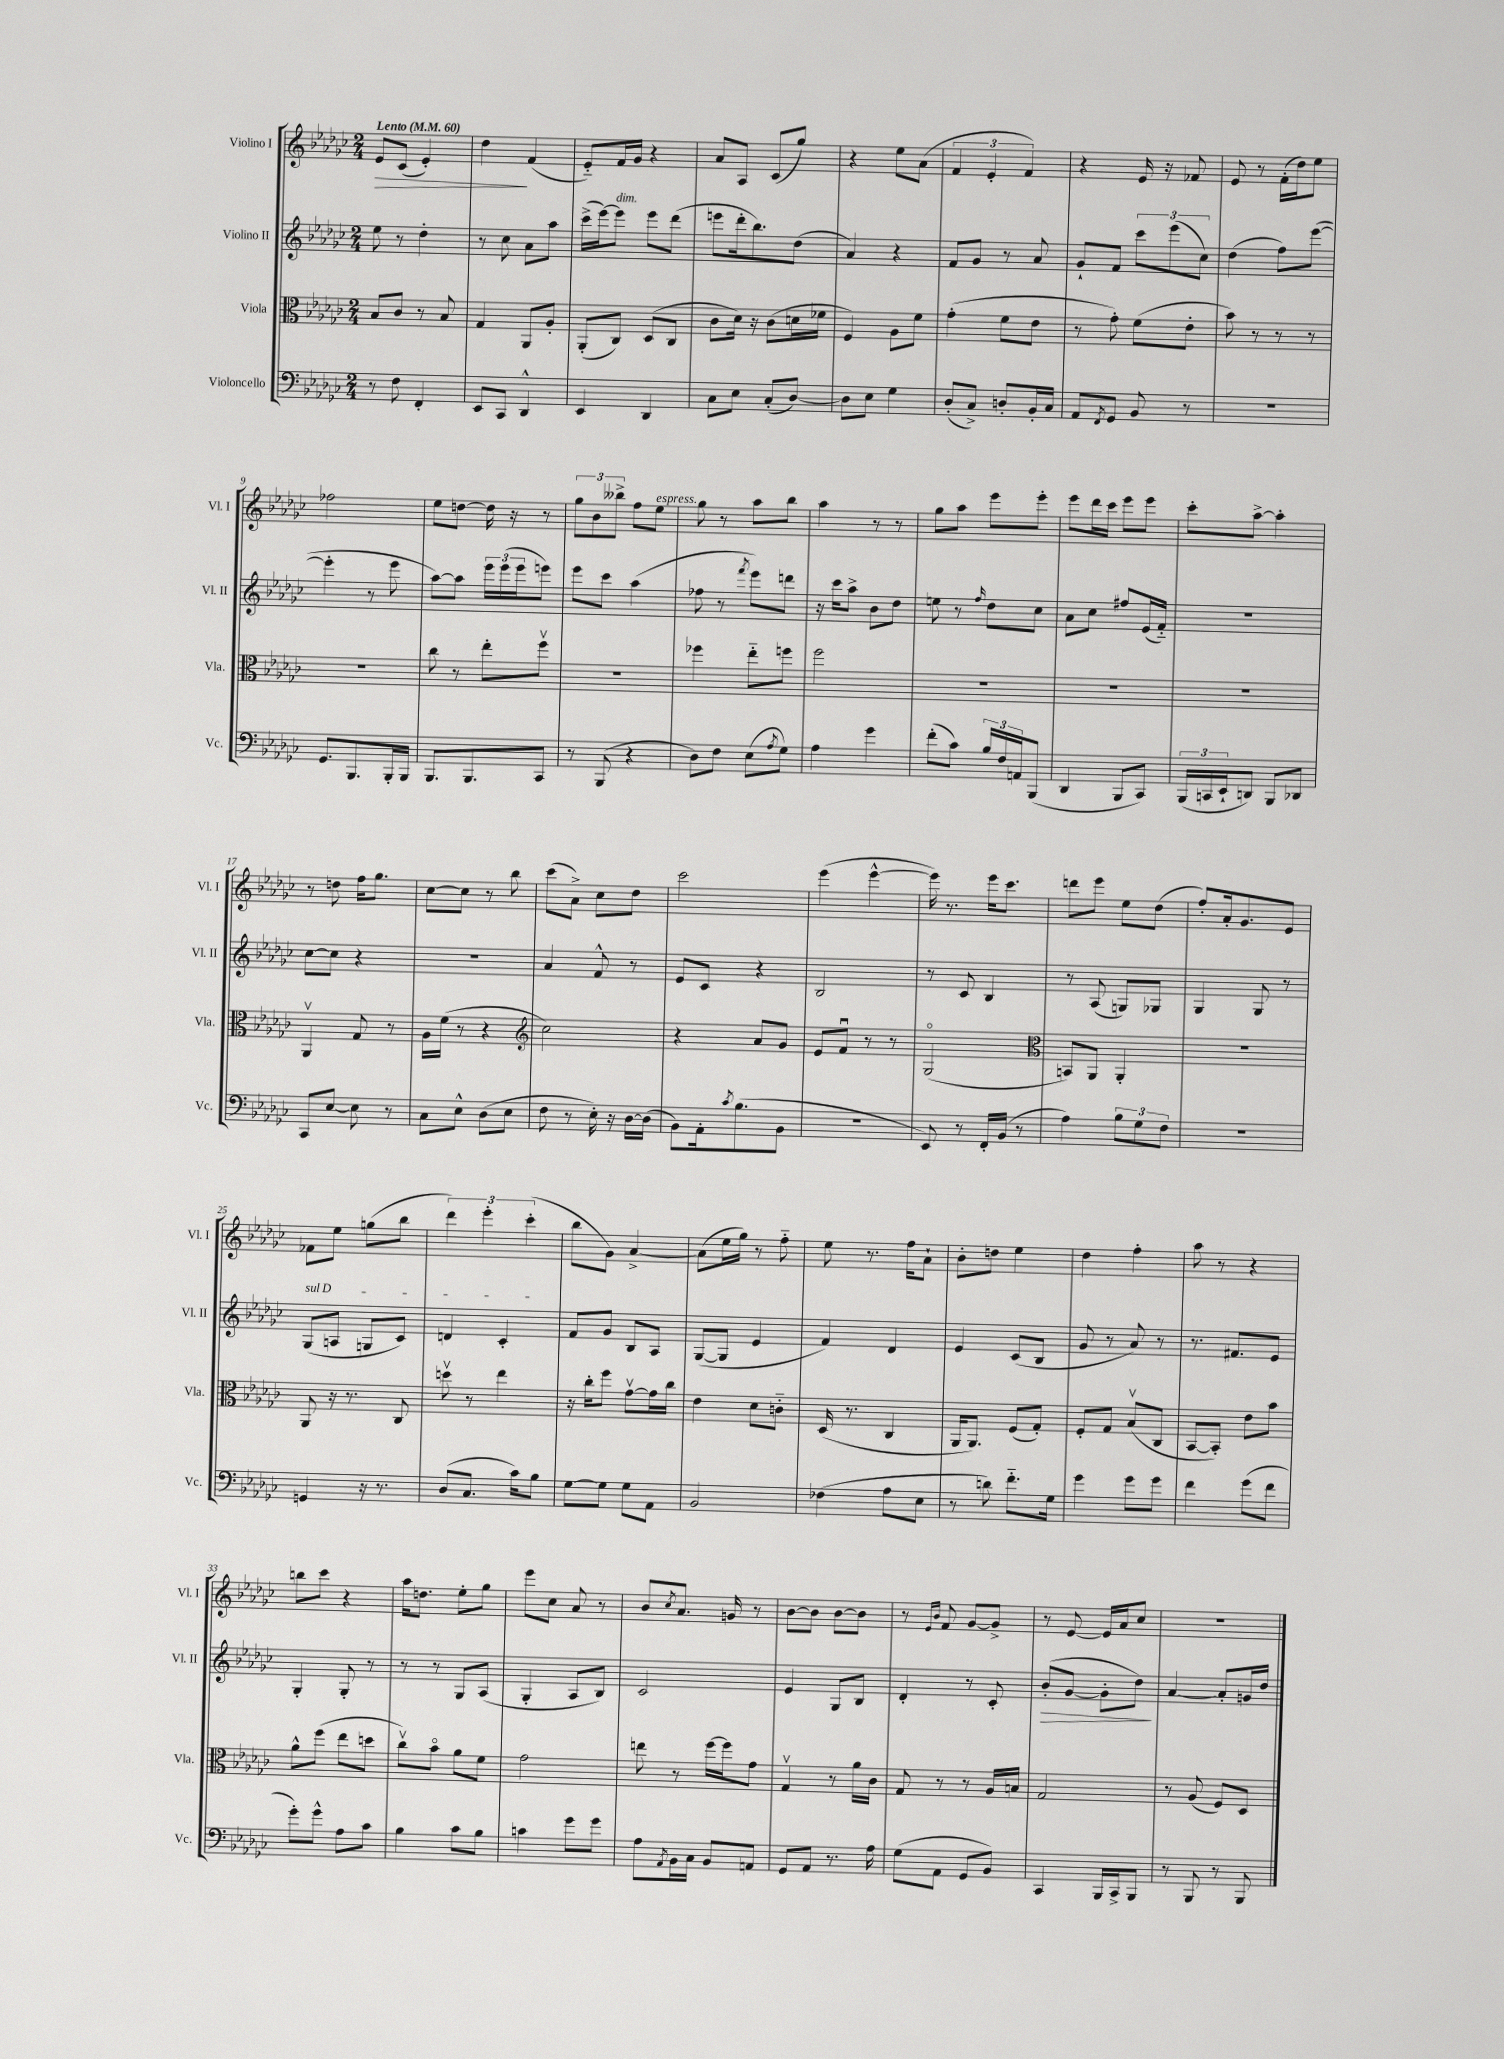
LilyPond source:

<<
\new StaffGroup <<
\new Staff = "s0" \with { instrumentName = "Violino I" shortInstrumentName = "Vl. I" } {
    \clef treble \key ges \major \numericTimeSignature \time 2/4 \tempo "Lento" 4 = 60
    ees'8\> ces'8( ees'4-.) |
    des''4\! f'4( |
    ees'8-_) f'16 ges'16 r4 |
    aes'8 aes8 ces'8( ges''8) |
    r4 ees''8 aes'8( |
    \tuplet 3/2 { f'4 ees'4-. f'4) } |
    r4 ees'16 r16 fes'8 |
    ees'8 r8 f'16-.( des''16) ees''8 |
    fes''2 |
    ees''8 d''8~ d''16 r16 r8 |
    \tuplet 3/2 { ges''8 bes'8 beses''8-> } f''8 ees''8^\markup { \italic "espress." } |
    ges''8 r8 aes''8 bes''8 |
    aes''4 r8 r8 |
    ges''8 aes''8 ees'''8 ees'''8-. |
    ees'''8 des'''16 ces'''16 ees'''8 ees'''8 |
    ces'''8-. aes''8~-> aes''4-. |
    r8 d''8 f''16 ges''8. |
    ces''8~ ces''8 r8 bes''8 |
    ces'''8( aes'8->) ces''8 des''8 |
    ces'''2 |
    ees'''4( ees'''4~-^ |
    ees'''16) r8. ees'''16 ces'''8. |
    d'''8 ees'''8 ees''8 des''8( |
    f''8-.) aes'16-. ges'8. ees'8 |
    fes'8 ees''8 g''8( bes''8 |
    \tuplet 3/2 { des'''4) ees'''4-. ces'''4-.( } |
    bes''8 ges'8) aes'4~-> |
    aes'8( ees''16 ges''16) r8 f''8-_ |
    ees''8 r8. f''16 aes'8-! |
    bes'8-. d''8 ees''4 |
    des''4 f''4-. |
    aes''8 r8 r4 |
    b''8 ces'''8 r4 |
    aes''16 d''8. ees''8-. ges''8 |
    ees'''8 ces''8 aes'8 r8 |
    bes'8 \acciaccatura { ces''8 } aes'8. g'16 r8 |
    bes'8~ bes'8 bes'8~ bes'8 |
    r8 \grace { ees'16 bes'16 } f'8 ges'8~ ges'8-> |
    r8 ees'8~ ees'16 aes'16 ces''8 |
    r2 \bar "|." |
}
\new Staff = "s1" \with { instrumentName = "Violino II" shortInstrumentName = "Vl. II" } {
    \clef treble \key ges \major \numericTimeSignature \time 2/4
    ees''8 r8 des''4-. |
    r8 ces''8 aes'8 aes''8 |
    ces'''16->( ees'''16~) ees'''8^\markup { \italic "dim." } ees'''8 des'''8( |
    e'''8 des'''16-. bes''8.) des''8( |
    aes'4) r4 |
    f'8 ges'8 r8 aes'8 |
    ges'8-! f'8 \tuplet 3/2 { ces'''8 ees'''8( ces''8) } |
    des''4( f''8) ees'''8~( |
    ees'''4-. r8 ees'''8 |
    aes''8~) aes''8 \tuplet 3/2 { ees'''16 ees'''16( ees'''16 } e'''8) |
    ees'''8 ces'''8 aes''4( |
    fes''8 r8 \acciaccatura { f'''8 } ees'''8) d'''8 |
    r16 ces'''16 aes''8-> bes'8 des''8 |
    e''8 r8 \grace { f''16 } des''8 ces''8 |
    aes'8 ces''8 fis''8 ees'16( f'16-_) |
    r2 |
    ces''8~ ces''8 r4 |
    R2 |
    aes'4 f'8-^ r8 |
    ees'8 ces'8 r4 |
    bes2 |
    r8 ces'8 bes4 |
    r8 aes8( g8) ges8 |
    ges4 ges8 r8 |
    \once \override TextSpanner.bound-details.left.text = \markup { \italic "sul D" } ges8\startTextSpan( a8 g8 ces'8) |
    d'4 ces'4-.\stopTextSpan |
    f'8 ges'8 bes8 aes8 |
    ges8~( ges8 ees'4 |
    f'4) des'4 |
    ees'4 ces'8( bes8 |
    ges'8 r8 aes'8) r8 |
    r8. fis'8. ees'8 |
    ges4-. ges8-. r8 |
    r8 r8 ges8 aes8( |
    ges4-. aes8 bes8) |
    ces'2 |
    ees'4 ges8 bes8 |
    des'4-. r8 ces'8-. |
    bes'8-.\>( ges'8~ ges'8-. des''8\!) |
    aes'4~ aes'8-. g'16 des''16 \bar "|." |
}
\new Staff = "s2" \with { instrumentName = "Viola" shortInstrumentName = "Vla." } {
    \clef alto \key ges \major \numericTimeSignature \time 2/4
    bes8 ces'8 r8 bes8 |
    ges4 aes,8 aes8-. |
    aes,8-.( ces8) des8( ces8 |
    ces'8 des'16) r16 ces'8( d'16 fes'16 |
    f4) aes8 f'8 |
    ges'4-.( f'8 ees'8 |
    r8 ges'8-.) f'8( ees'8-. |
    bes'8) r8 r8 r8 |
    r2 |
    ces''8 r8 ees''8-. f''8\upbow |
    R2 |
    fes''4 ees''8-_ f''8 |
    f''2 |
    R2 |
    R2 |
    R2 |
    aes,4\upbow ges8 r8 |
    aes16 f'16( r8 r4 |
    \clef treble ces''2) |
    r4 aes'8 ges'8 |
    ees'8 f'8\downbow r8 r8 |
    ges2\flageolet( |
    \clef alto b,8) aes,8 aes,4-. |
    r2 |
    aes,8 r16 r8. ces8 |
    d''8\upbow r8 ees''4 |
    r16 ces''16-. f''8 ges'8~\upbow ges'16 ces''16 |
    ees'4 des'8 c'8-_ |
    des16( r8. ces4 |
    aes,16 aes,8.) f8( ges8-.) |
    f8-. ges8 bes8\upbow( ces8 |
    bes,8~ bes,8-.) ees'8 bes'8 |
    aes'8-^ f''8( ees''8 d''8 |
    ces''8\upbow) bes'8\flageolet aes'8 f'8 |
    ges'2 |
    e''8 r8 f''16~ f''16 ges'8 |
    ges4\upbow r8 aes'16 ces'16 |
    ges8 r8 r8 aes16 b16 |
    ges2 |
    r8 aes8( f8) des8 \bar "|." |
}
\new Staff = "s3" \with { instrumentName = "Violoncello" shortInstrumentName = "Vc." } {
    \clef bass \key ges \major \numericTimeSignature \time 2/4
    r8 f8 f,4-. |
    ees,8 ces,8 des,4-^ |
    ees,4 des,4 |
    ces8 ees8 ces8-.( des8~) |
    des8 ees8 ges4 |
    des8-.( ces8->) d8-. bes,16-. ces16 |
    aes,8 \acciaccatura { f,8 } ges,8 bes,8 r8 |
    r2 |
    ges,8. bes,,8. bes,,16-. bes,,16 |
    bes,,8. bes,,8. ces,8 |
    r8 bes,,8( r4 |
    des8) f8 ees8( \acciaccatura { aes8 } ges8) |
    aes4 ges'4 |
    f'8-.( ces'8) \tuplet 3/2 { bes16 f16 a,16 } bes,,8( |
    des,4 bes,,8 ces,8) |
    \tuplet 3/2 { bes,,16( c,16 ees,16-! } d,8) bes,,8 des,8 |
    ces,8 ees8~ ees8 r8 |
    ces8 ees8-^ des8( ees8 |
    f8 r8 ees16-.) r16 des16~ des16( |
    bes,8) aes,16-. \acciaccatura { ces'8 } bes8.( bes,8 |
    r2 |
    ees,8) r8 f,16-. bes,16( r8 |
    aes4) \tuplet 3/2 { bes8 ges8 f8 } |
    r2 |
    g,4 r16 r8. |
    des8( ces8. ces'16) bes8 |
    ges8~ ges8 ges8 aes,8 |
    bes,2 |
    fes4( aes8 ees8 |
    r8 d'8) f'8.-_ ges16 |
    ges'4 ges'8 ges'8 |
    f'4 ges'8( f'8 |
    ges'8-.) ges'8-^ aes8 ces'8 |
    bes4 ces'8 bes8 |
    c'4 ges'8 ges'8 |
    aes8 \acciaccatura { aes,8 } bes,16 ces16 bes,8 a,8 |
    ges,8 aes,8 r8. aes16 |
    ges8( aes,8 ges,8 bes,8) |
    ces,4 bes,,16 ces,16-> bes,,8 |
    r8 bes,,8 r8 bes,,8 \bar "|." |
}
>>
>>
